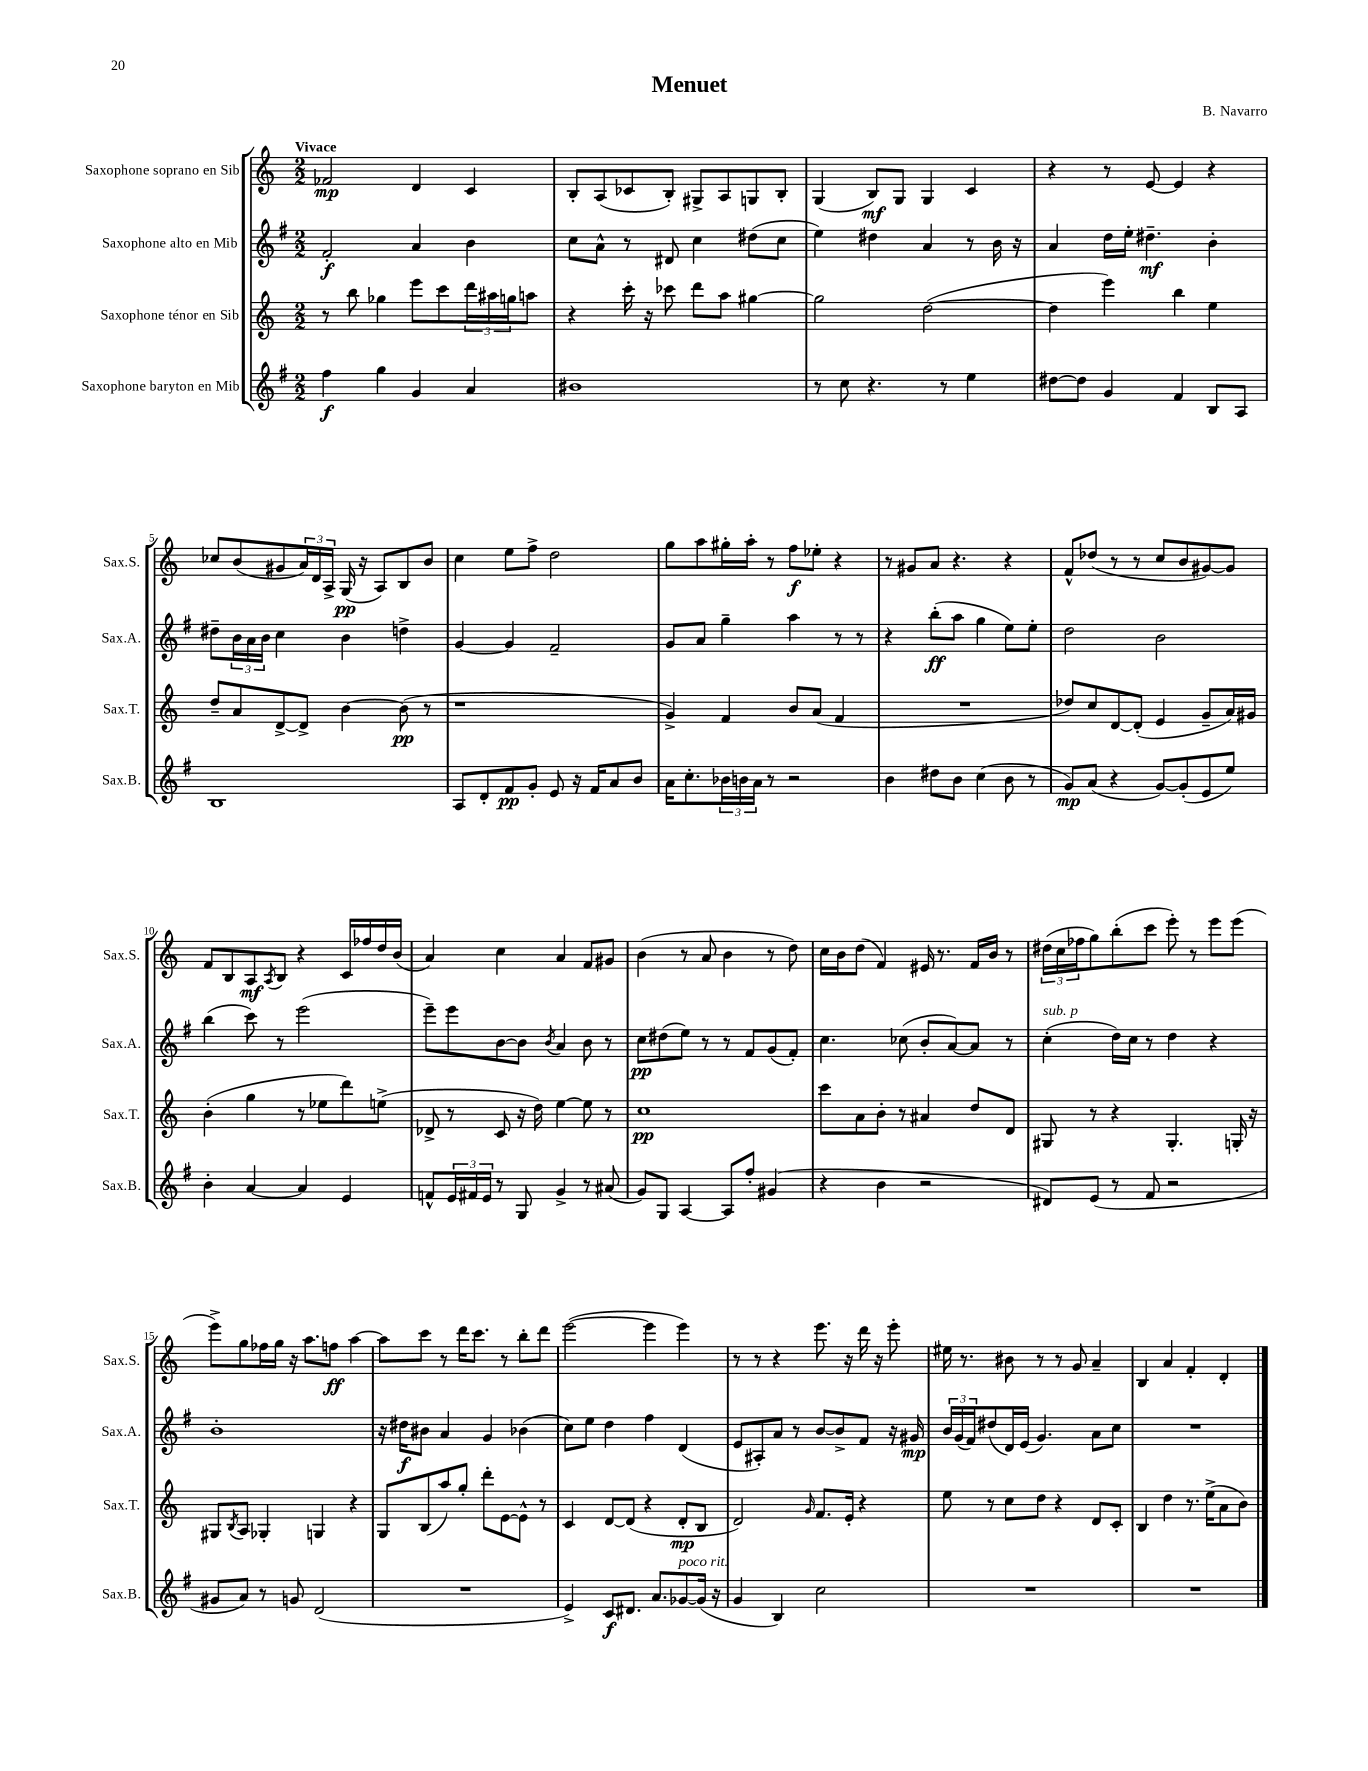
\header { title = "Menuet" composer = "B. Navarro" }
<<
\new StaffGroup <<
\new Staff = "s0" \with { instrumentName = "Saxophone soprano en Sib" shortInstrumentName = "Sax.S." } {
    \clef treble \key c \major \numericTimeSignature \time 2/2 \tempo "Vivace"
    fes'2\mp d'4 c'4 |
    b8-. a8( ces'8 b8-.) gis8-> a8 g8 b8-. |
    g4( b8\mf) g8 g4 c'4 |
    r4 r8 e'8~ e'4 r4 |
    ces''8 b'8( gis'8 \tuplet 3/2 { a'16) d'16 a16-> } g16\pp( r16 a8) b8 b'8 |
    c''4 e''8 f''8-> d''2 |
    g''8 a''8 gis''16-. a''16-. r8 f''8\f ees''8-. r4 |
    r8 gis'8 a'8 r4. r4 |
    f'8-^ des''8( r8 r8 c''8 b'8 gis'8~) gis'8 |
    f'8 b8 a8\mf \acciaccatura { a8 } b8 r4 c'16 fes''16 d''16 b'16( |
    a'4) c''4 a'4 f'8 gis'8 |
    b'4( r8 a'8 b'4 r8 d''8) |
    c''16 b'16 d''8( f'4) eis'16 r8. f'16 b'16 r8 |
    \tuplet 3/2 { dis''16( c''16 fes''16 } g''8) b''8-.( c'''8 e'''8-.) r8 e'''8 e'''8( |
    e'''8->) g''8 fes''16 g''16 r16 a''8. f''8\ff a''4~ |
    a''8 c'''8 r8 d'''16 c'''8. r8 b''8-. d'''8 |
    e'''2~( e'''4 e'''4) |
    r8 r8 r4 e'''8. r16 d'''16 r16 e'''8-. |
    eis''16 r8. bis'8 r8 r8 g'8 a'4-- |
    b4 a'4 f'4-. d'4-. \bar "|." |
}
\new Staff = "s1" \with { instrumentName = "Saxophone alto en Mib" shortInstrumentName = "Sax.A." } {
    \clef treble \key g \major \numericTimeSignature \time 2/2
    fis'2-.\f a'4 b'4 |
    c''8 a'8-^ r8 dis'8 c''4 dis''8( c''8 |
    e''4) dis''4 a'4 r8 b'16 r16 |
    a'4 d''16 e''16-. dis''4.--\mf b'4-. |
    dis''8-- \tuplet 3/2 { b'16 a'16 b'16 } c''4 b'4 d''4-> |
    g'4~ g'4 fis'2-- |
    g'8 a'8 g''4-- a''4 r8 r8 |
    r4 b''8-.\ff( a''8 g''4 e''8) e''8-. |
    d''2 b'2 |
    b''4( c'''8) r8 e'''2( |
    e'''8--) e'''8 b'8~ b'8 \acciaccatura { b'8 } a'4 b'8 r8 |
    c''8\pp dis''8( e''8) r8 r8 fis'8 g'8( fis'8-.) |
    c''4. ces''8( b'8-. a'8~) a'8 r8 |
    c''4-.^\markup { \italic "sub. p" }( d''16) c''16 r8 d''4 r4 |
    b'1-. |
    r16 dis''16\f bis'8 a'4 g'4 bes'4( |
    c''8) e''8 d''4 fis''4 d'4( |
    e'8 ais8-.) a'8 r8 b'8~ b'8-> fis'8 r16 gis'16\mp |
    \tuplet 3/2 { b'16 g'16( fis'16) } dis''8( d'16) e'16( g'4.) a'8 c''8 |
    R1 \bar "|." |
}
\new Staff = "s2" \with { instrumentName = "Saxophone ténor en Sib" shortInstrumentName = "Sax.T." } {
    \clef treble \key c \major \numericTimeSignature \time 2/2
    r8 b''8 ges''4 e'''8 c'''8 \tuplet 3/2 { d'''16 ais''16 g''16 } a''8 |
    r4 c'''16-. r16 ces'''8 d'''8 a''8 gis''4~ |
    gis''2 d''2~( |
    d''4 e'''4) b''4 e''4 |
    d''8-- a'8 d'8~-> d'8-> b'4~ b'8\pp( r8 |
    r1 |
    g'4->) f'4 b'8 a'8( f'4 |
    R1 |
    des''8) c''8 d'8~ d'8-.( e'4 g'8-- a'16) gis'16 |
    b'4-.( g''4 r8 ees''8 d'''8) e''8->( |
    des'8-> r8 c'8 r16 d''16) e''4~ e''8 r8 |
    c''1\pp |
    c'''8 a'8 b'8-. r8 ais'4 d''8 d'8 |
    gis8 r8 r4 gis4.-. g16-. r16 |
    gis8 \acciaccatura { b8 } a8 ges4-. g4 r4 |
    g8 b8( a''8) g''8-. d'''8-. e'8~ e'8-^ r8 |
    c'4 d'8~ d'8( r4 d'8-.\mp b8 |
    d'2) \grace { g'16 } f'8. e'16-. r4 |
    e''8 r8 c''8 d''8 r4 d'8 c'8-. |
    b4 d''4 r8. e''16->( a'8 b'8) \bar "|." |
}
\new Staff = "s3" \with { instrumentName = "Saxophone baryton en Mib" shortInstrumentName = "Sax.B." } {
    \clef treble \key g \major \numericTimeSignature \time 2/2
    fis''4\f g''4 g'4 a'4 |
    bis'1 |
    r8 c''8 r4. r8 e''4 |
    dis''8~ dis''8 g'4 fis'4 b8 a8 |
    b1 |
    a8 d'8-. fis'8\pp g'8-. e'8 r16 fis'16 a'8 b'8 |
    a'16 c''8.-. \tuplet 3/2 { bes'16 b'16 a'16 } r8 r2 |
    b'4 dis''8 b'8 c''4( b'8 r8 |
    g'8\mp) a'8( r4 g'8~) g'8-.( e'8 e''8) |
    b'4-. a'4~ a'4 e'4 |
    f'8-^ \tuplet 3/2 { e'16 fis'16 e'16 } r8 g8 g'4-> r8 ais'8( |
    g'8) g8 a4~ a8 fis''8-. gis'4( |
    r4 b'4 r2 |
    dis'8) e'8( r8 fis'8 r2 |
    gis'8 a'8) r8 g'8 d'2( |
    R1 |
    e'4->) c'8\f dis'8. a'8. ges'8~^\markup { \italic "poco rit." } ges'16( r16 |
    g'4 b4) c''2 |
    R1 |
    R1 \bar "|." |
}
>>
>>
